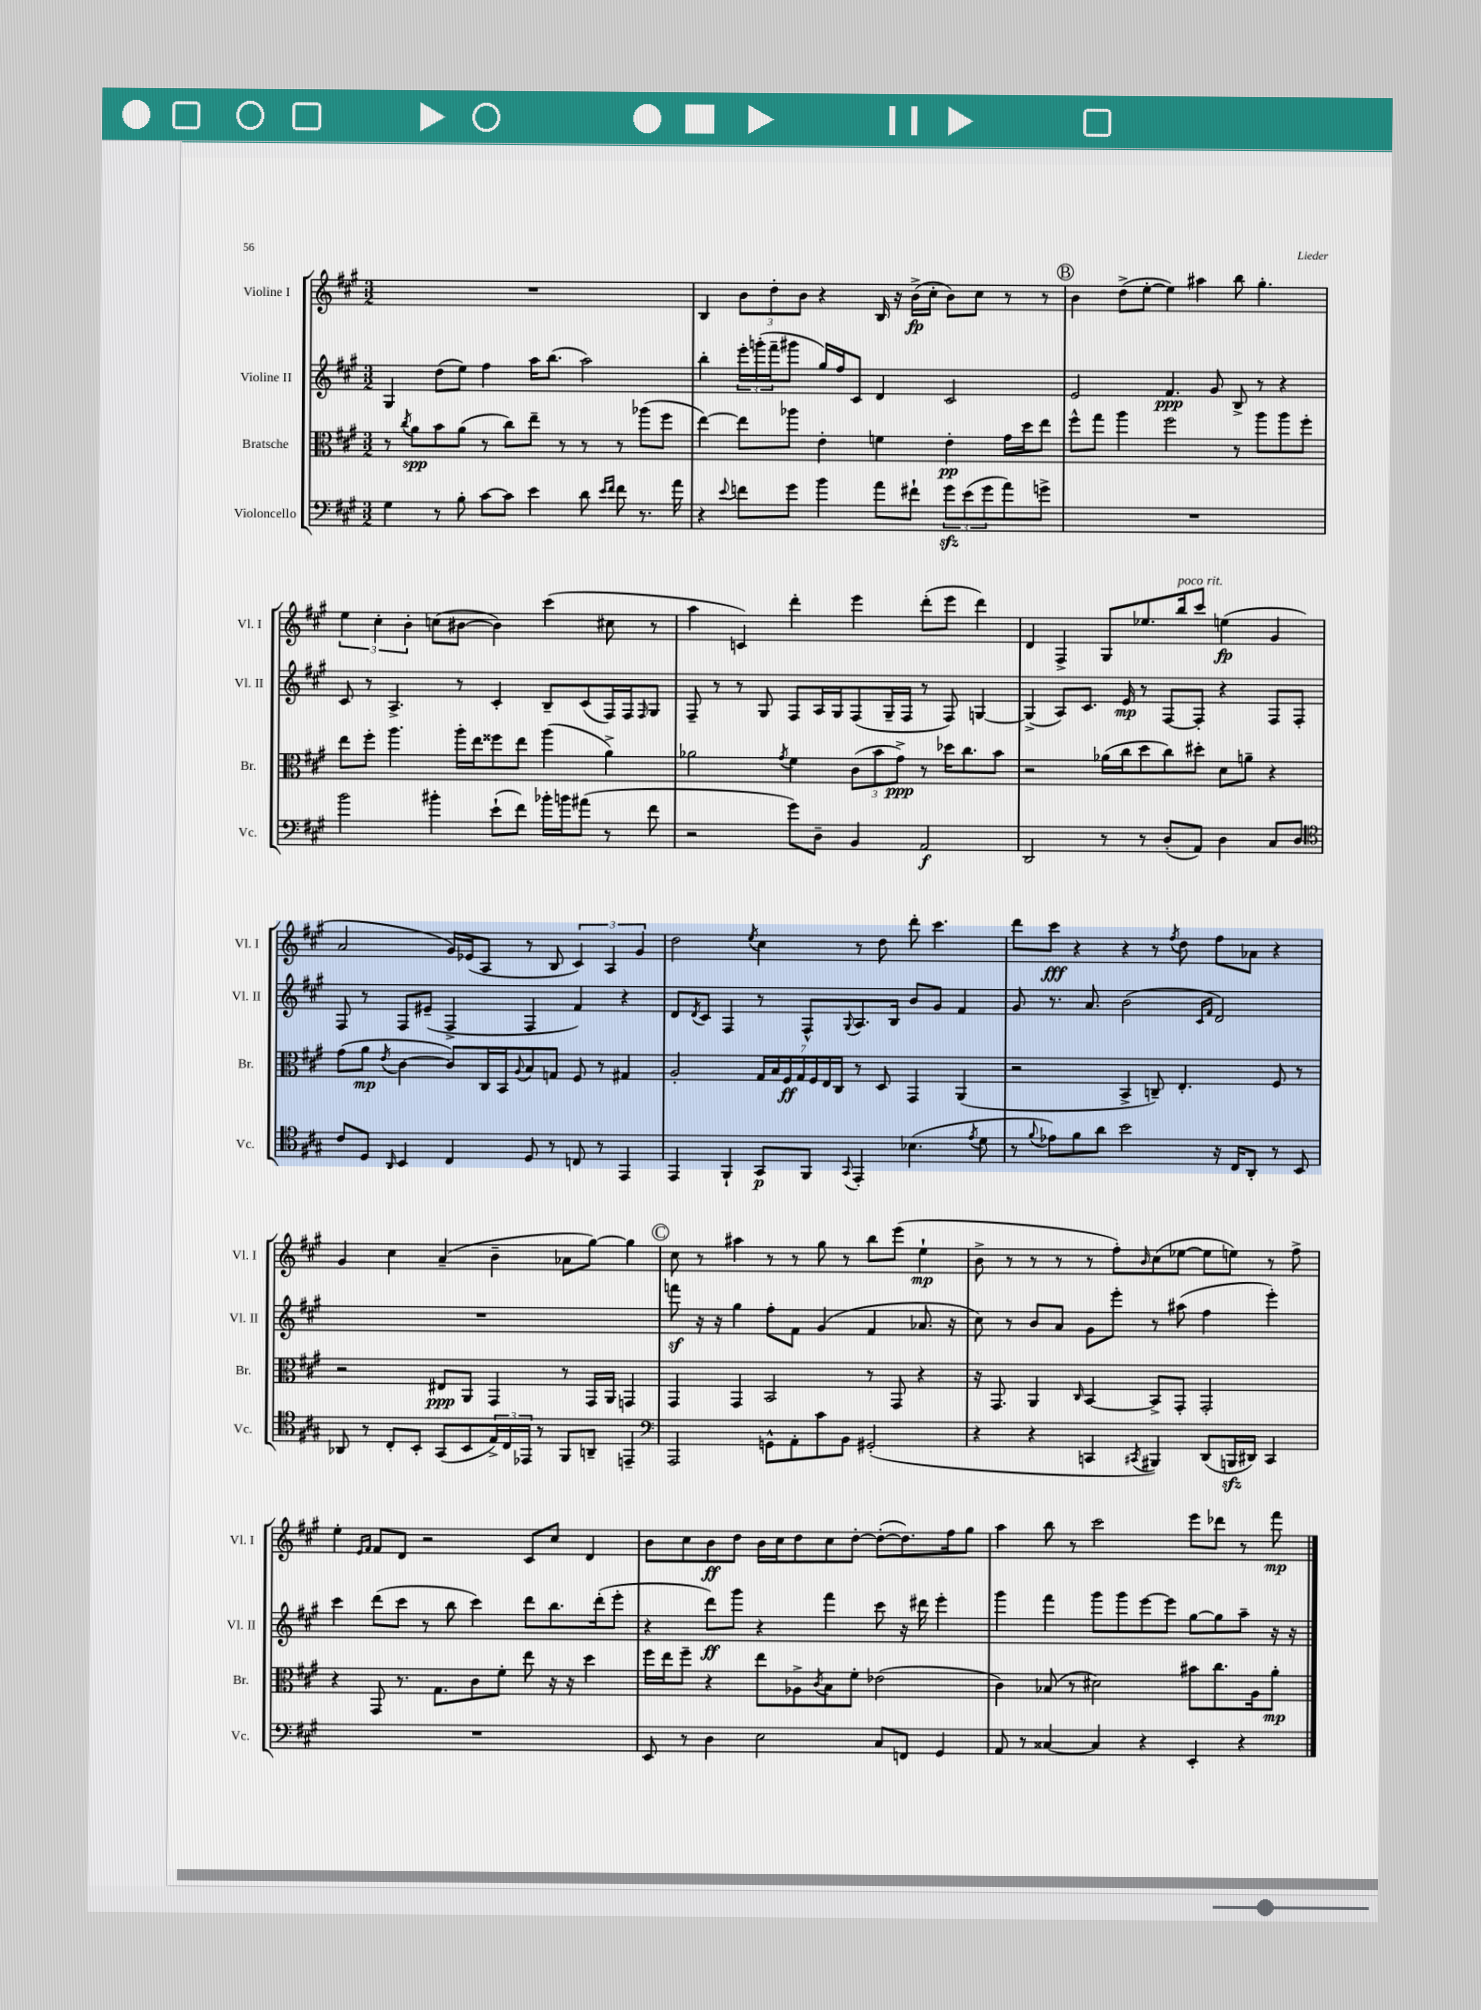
<<
\new StaffGroup <<
\new Staff = "s0" \with { instrumentName = "Violine I" shortInstrumentName = "Vl. I" } {
    \clef treble \key a \major \numericTimeSignature \time 3/2
    R1. |
    b4 \tuplet 3/2 { b'8 d''8-. b'8 } r4 b16 r16 b'16->\fp( cis''16-. b'8) cis''8 r8 r8 |
    \mark \markup { \circle "B" } b'4 d''8->( e''8~-. e''4) ais''4 b''8 gis''4.-. |
    \tuplet 3/2 { e''4 cis''4-. b'4-. } c''8( bis'8~ bis'4) cis'''4( cis''8 r8 |
    a''4 c'4) d'''4-. e'''4 d'''8-.( e'''8 d'''4) |
    d'4 fis4-> gis8 ees''8. b''16^\markup { \italic "poco rit." } cis'''8 e''4\fp( gis'4 |
    a'2 gis'16) ees'16( a8 r8 b8 \tuplet 3/2 { cis'4) a4 gis'4 } |
    d''2 \acciaccatura { e''8 } cis''4 r8 d''8 d'''8-. cis'''4. |
    d'''8 cis'''8\fff r4 r4 r8 \acciaccatura { fis''8 } d''8 fis''8 aes'8 r4 |
    gis'4 cis''4 a'4--( b'4-- aes'8 gis''8~) gis''4 |
    \mark \markup { \circle "C" } cis''8 r8 ais''4 r8 r8 gis''8 r8 b''8 e'''8( e''4-!\mp |
    b'8-> r8 r8 r8 r8 fis''8-.) \grace { b'16 } cis''8( ees''8~ ees''8 e''8) r8 fis''8-> |
    e''4-. \grace { e'16 fis'16 } fis'8 d'8 r2 cis'8 cis''8 d'4 |
    b'8 cis''8 b'8\ff d''8 b'16 cis''16 d''8 cis''8 d''8~-. d''8~-.( d''8.) fis''16 gis''8 |
    a''4 b''8 r8 cis'''2 e'''8 des'''8 r8 fis'''8\mp \bar "|." |
}
\new Staff = "s1" \with { instrumentName = "Violine II" shortInstrumentName = "Vl. II" } {
    \clef treble \key a \major \numericTimeSignature \time 3/2
    gis4 d''8( e''8) fis''4 a''16 b''8.( a''2) |
    b''4-. \tuplet 3/2 { e'''16-. g'''16-.( fis'''16-- } gis'''8 gis''16) fis''16 cis'8 d'4 cis'2 |
    \mark \markup { \circle "B" } e'2 fis'4.\ppp gis'8 b8-> r8 r4 |
    cis'8 r8 a4.-> r8 cis'4-. b8-- cis'8( fis16) fis16 \grace { fis16 } gis8 |
    fis8-- r8 r8 gis8 fis8 a16 gis16 fis8( gis16-- fis16 r8 fis8) g4~ |
    g4->( a8) cis'8. e'16\mp r8 fis8~ fis8-. r4 fis8 fis8-. |
    fis8 r8 fis8 eis'8--( fis4-> fis4 fis'4) r4 |
    d'8 \acciaccatura { d'8 } cis'8 fis4 r8 fis8-^ \appoggiatura { gis8 } a8. b16 b'8 gis'8 fis'4 |
    gis'8 r8. a'8. b'2( \grace { cis'16 fis'16 } d'2) |
    R1. |
    \mark \markup { \circle "C" } f'''8\sf r16 r16 gis''4 fis''8-. fis'8 gis'4( fis'4 aes'8. r16 |
    cis''8) r8 b'8 a'8 gis'8 e'''8-. r8 ais''8( fis''4 e'''4-.) |
    cis'''4 d'''8( cis'''8 r8 b''8 cis'''4) d'''8 b''8. d'''16-.( e'''8-. |
    r4 d'''8\ff) gis'''8 r4 fis'''4 cis'''8 r16 dis'''16 e'''4-. |
    gis'''4 fis'''4 gis'''8 gis'''8 e'''8~ e'''8 gis''8~ gis''8 a''8-- r16 r16 \bar "|." |
}
\new Staff = "s2" \with { instrumentName = "Bratsche" shortInstrumentName = "Br." } {
    \clef alto \key a \major \numericTimeSignature \time 3/2
    r8 \acciaccatura { cis''8 } a'8\spp b'8 a'8( r8 cis''8) e''8-- r8 r8 r8 aes''8( fis''8 |
    e''4~) e''8 aes''8 e'4-. f'4 e'4-.\pp gis'16 d''16 e''8 |
    \mark \markup { \circle "B" } fis''8-^ gis''8 a''4 fis''2 r8 a''8 a''8 fis''8-. |
    e''8 fis''8-. a''4. a''16-. e''16 fisis''8 e''8 a''4( a'4->) |
    aes'2 \acciaccatura { gis'8 } fis'4 \tuplet 3/2 { cis'8( b'8 gis'8->\ppp) } r8 des''16 cis''8. b'8 |
    r2 aes'16( cis''16 d''8 cis''8) dis''8-. d'8 a'8-- r4 |
    gis'8( a'8\mp \acciaccatura { e'8 } cis'4~ cis'8) cis16 b,16 \appoggiatura { a8 } b8 g8 fis8 r8 gis4 |
    a2-. \tuplet 7/4 { gis16 b16 fis16\ff gis16 fis16 e16 cis16 } r8 d8 gis,4 a,4( |
    r2 b,4-> c8--) e4.-. fis8 r8 |
    r2 eis8\ppp a,8 gis,4 r8 gis,16 a,16 g,4 |
    \mark \markup { \circle "C" } gis,4 gis,4 b,2 r8 gis,8 r4 |
    r16 gis,8. a,4 \grace { cis16 } b,4~ b,8-> gis,8-. gis,2-. |
    r4 gis,8 r8. gis8. cis'8 fis'8-. e''8 r16 r16 d''4 |
    fis''16 e''16 fis''8-- r4 e''8 aes8-> \acciaccatura { cis'8 } b8 fis'8-. ees'2( |
    cis'4) bes8( r8 dis'2) bis'8 cis''8. a16 a'8-.\mp \bar "|." |
}
\new Staff = "s3" \with { instrumentName = "Violoncello" shortInstrumentName = "Vc." } {
    \clef bass \key a \major \numericTimeSignature \time 3/2
    gis4 r8 b8-. cis'8~ cis'8 e'4 d'8 \grace { e'16 fis'16 } fis'8 r8. a'16 |
    r4 \appoggiatura { e'8 } f'8 gis'8 b'4 a'8 fis'8-! \tuplet 3/2 { gis'8\sfz e'8( gis'8 } a'8) g'8-> |
    \mark \markup { \circle "B" } R1. |
    b'2 bis'4-. e'8-!( fis'8) bes'16-. b'16 ais'8( r8 fis'8 |
    r2 gis'8) d8-- b,4 a,2\f |
    d,2 r8 r8 d8-.( a,8) d4 cis8 d8 |
    \clef tenor cis'8 d8 \grace { a,16 } b,4 cis4 d8 r8 c8 r8 e,4 |
    e,4 fis,4-! gis,8\p fis,8 \appoggiatura { gis,8 } e,4-. bes4.( \acciaccatura { e'8 } d'8 |
    r8 \appoggiatura { fis'8 } ees'8) fis'8 a'8 b'2 r16 cis16 a,8-. r8 b,8 |
    aes,8 r8 cis8-. b,8-. gis,8( b,8 \tuplet 3/2 { e16->) cis16 ees,16 } r8 fis,8 a,8-- e,4-- |
    \mark \markup { \circle "C" } \clef bass a,,2 g,8-^ a,8-. cis'8 b,8 gis,2-.( |
    r4 r4 c,4 \acciaccatura { cis,8 } bis,,4) d,8( b,,16\sfz dis,16) cis,4 |
    R1. |
    e,8 r8 d4 e2 cis8 f,8 gis,4 |
    a,8 r8 cisis4~ cisis4 r4 e,4-. r4 \bar "|." |
}
>>
>>
\layout { \context { \Score \remove "Bar_number_engraver" } }
